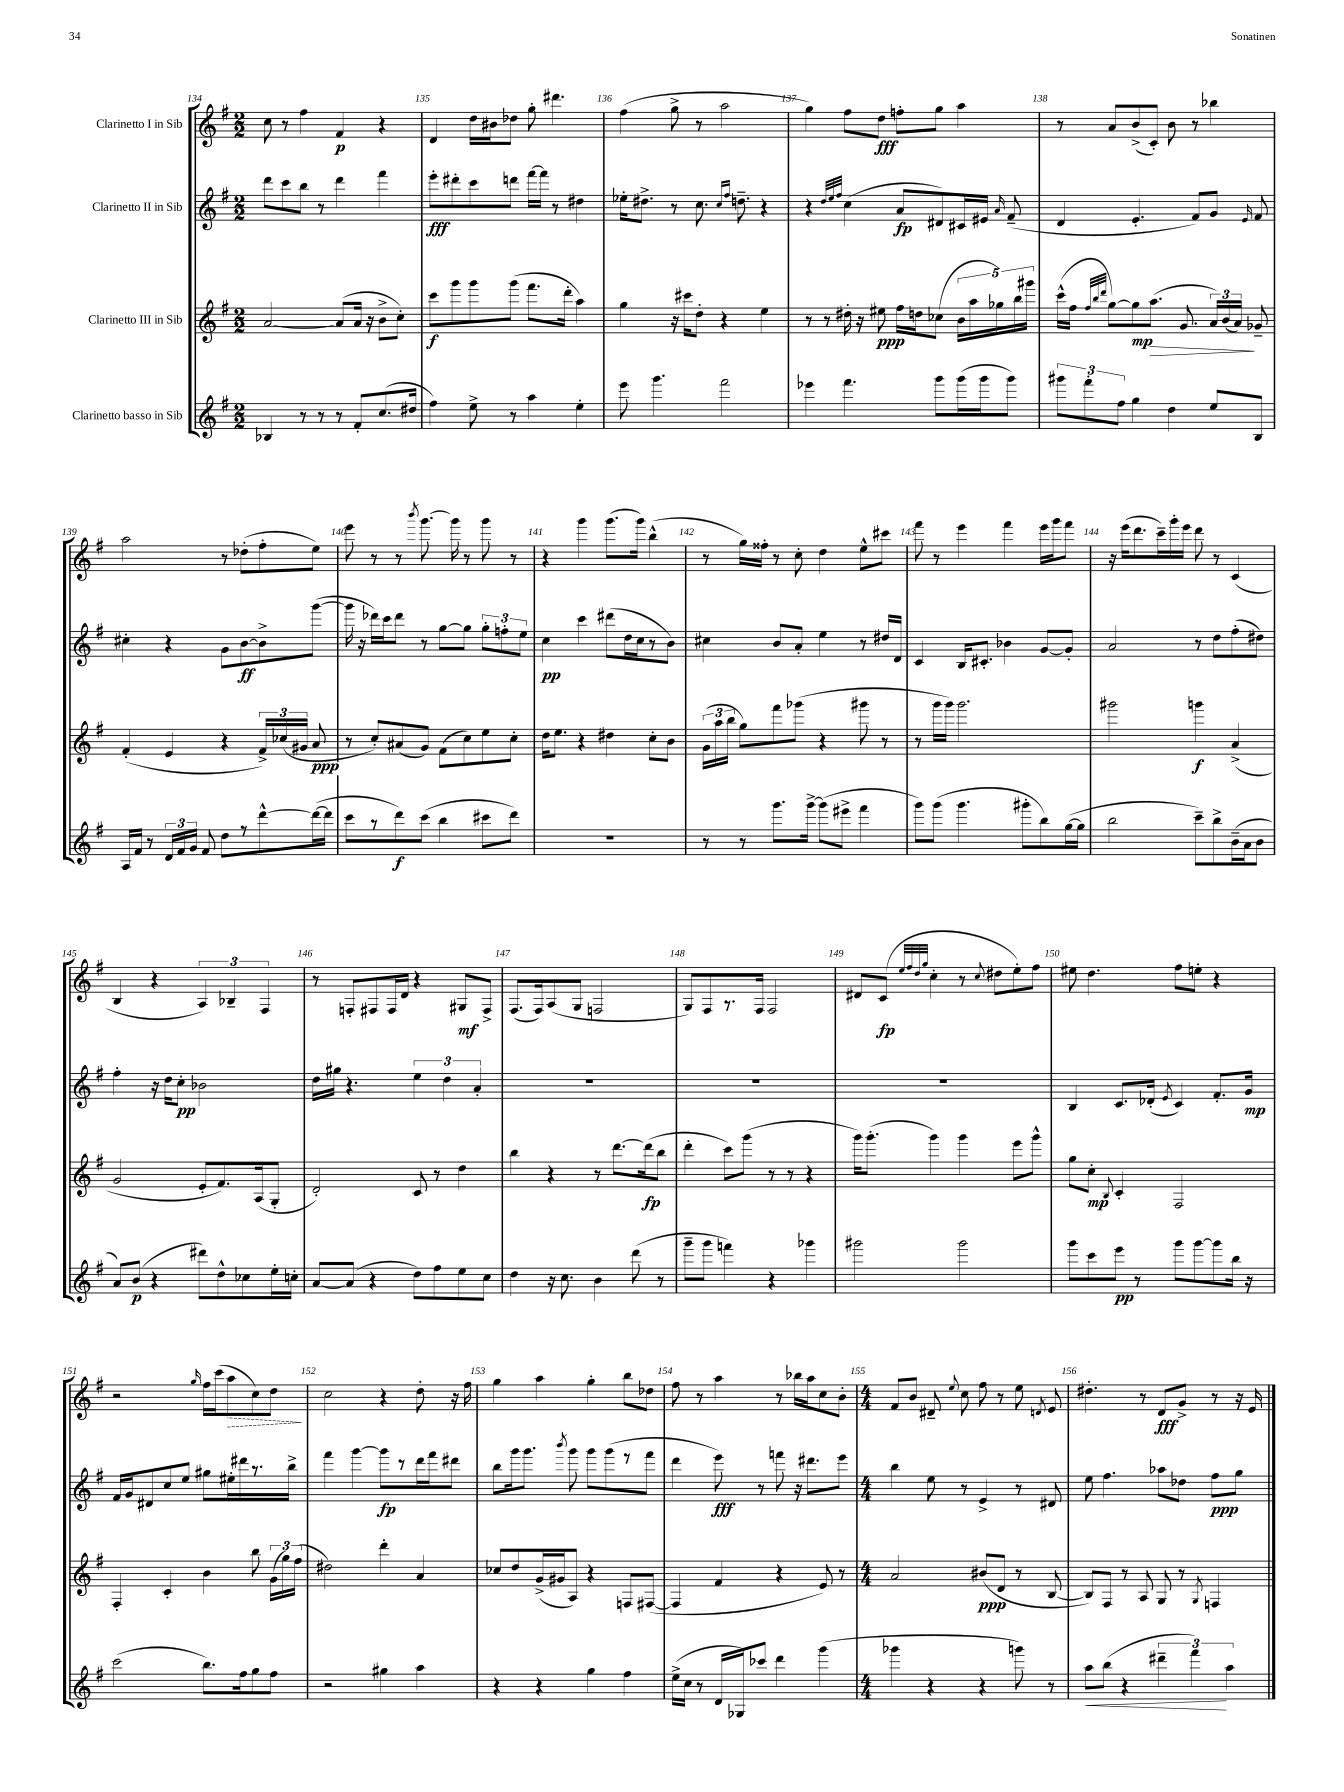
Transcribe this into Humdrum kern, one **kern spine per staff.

**kern	**kern	**kern	**kern
*staff4	*staff3	*staff2	*staff1
*clefG2	*clefG2	*clefG2	*clefG2
*k[f#]	*k[f#]	*k[f#]	*k[f#]
*M2/2	*M2/2	*M2/2	*M2/2
4B-	[2a	8ddd	8cc
.	.	8ccc	8r
8r	.	8bb	4ff#
8r	.	8r	.
8r	(8a]	4ddd	4f#
8f#'	16a	.	.
.	16r	.	.
(8.cc	8b^	4fff#	4r
.	8cc')	.	.
16dd#	.	.	.
=	=	=	=
4ff#)	8ccc	8eee'	4d
.	8ggg	8ddd#'	.
8ee^	8ggg	8ccc	16dd
.	.	.	16b#
8r	(8ggg	8ddd	8dd-
4aa	8.fff#	[16fff#	8gg'
.	.	16fff#]	.
.	.	8r	4.ddd#
.	16ddd'	.	.
4ee'	4aa)	4dd#	.
=	=	=	=
8eee	4gg	16ee-'	(4ff#
.	.	8.dd#^	.
4.ggg	.	.	.
.	16r	8r	8gg^
.	16ccc#	.	.
.	8dd'	8.cc	8r
2fff#	4r	.	2aa
.	.	16qqcc	.
.	.	16qqff#	.
.	.	8.dd~	.
.	4ee	4r	.
=	=	=	=
4eee-	8r	4r	4gg)
.	8r	.	.
.	.	32qqdd	.
.	.	32qqee	.
.	.	32qqff#	.
4.fff#	16dd#'	(4cc	8ff#
.	16r	.	.
.	8ee#	.	8dd
.	16ff#	8a	8ff'
.	16dd	.	.
8ggg	(8cc-	8d#)	8gg
(16ggg	20b	16c#	4aa
.	20aa	.	.
16ggg	.	16e#	.
.	20gg-)	.	.
.	.	16qqa	.
8ggg)	.	(8f#~	.
.	20bb	.	.
.	20ggg#	.	.
=	=	=	=
12ggg#	(16ccc^^	4d	8r
.	16ff#	.	.
12fff#'	.	.	.
.	32qqff#	.	.
.	32qqbb	.	.
.	32qqddd	.	.
.	[8gg)	.	8a
12ff#	.	.	.
4gg	8gg]	4.e'	(8b^
.	(8.aa	.	8c')
4dd	.	.	8b
.	8.g	.	.
.	.	8f#)	8r
8ee	24a)	8g	4bb-
.	(24b	.	.
.	24a)	.	.
.	.	16qqe	.
8B	8g-~	8f#	.
=	=	=	=
16A	(4f#'	4cc#'	2aa
16f#	.	.	.
8r	.	.	.
24d	4e	4r	.
24f#	.	.	.
24g	.	.	.
8f#	.	.	.
8dd	4r	8g	8r
8r	.	[8b	(8dd-'
[8ddd^^	24f#^)	8b^]	8ff#'
.	(24cc-	.	.
.	24g#	.	.
(16ddd_	8a	([8ggg	8ee)
16ddd]	.	.	.
=	=	=	=
8ccc	8r	16ggg]	8eee
.	.	16r	.
8r	8cc')	16ddd-)	8r
.	.	16ccc	.
8ddd)	(8a#	8ddd-	8r
.	.	.	8qbbb
(8ccc	8g)	8r	[8.ggg
4bb	(8f#	[8gg	.
.	.	.	16ggg]
.	8cc)	8gg]	8r
8ccc#	8ee	12gg'	8ggg
.	.	12ff'	.
8ddd)	8cc'	.	8r
.	.	12ee	.
=	=	=	=
1r	16dd	4cc	4r
.	8.ee	.	.
.	4r	4ccc	4ggg
.	4dd#	(8ddd#	(8.ggg
.	.	16dd	.
.	.	16cc	16ggg)
.	8cc'	8r	(4bb^^
.	8b	8b)	.
=	=	=	=
8r	(24g	4cc#	8r
.	24aa	.	.
.	24bb	.	.
8r	8gg)	.	16gg)
.	.	.	16ff##'
8.ggg	8fff#	8b	8r
.	(8ggg-	8a'	8cc'
[16ggg^	.	.	.
(8ggg]	4r	4ee	4dd
8eee#^	.	.	.
4fff#	8ggg#	8r	8ee^^
.	8r	16dd#	8ccc#
.	.	16d	.
=	=	=	=
8ggg)	8r	4c	8fff#
(8ggg	16ggg	.	8r
.	16ggg)	.	.
4.ggg	2.ggg	16B	4eee
.	.	8.c#'	.
.	.	4b-	4fff#
8ggg#'	.	.	.
8bb)	.	[8g	16eee
.	.	.	16ggg
([16gg	.	8g']	8fff#
16gg]	.	.	.
=	=	=	=
2bb	2ggg#	2a	16r
.	.	.	(16eee
.	.	.	8.ddd
.	.	.	16ccc~)
.	.	.	16ggg'
.	.	.	16eee
8ccc~)	4ggg	8r	8ddd
8bb^	.	8dd	8r
(16b~	(4a^	(8ff#'	(4c
16a	.	.	.
8b	.	8dd#)	.
=	=	=	=
8a)	2g	4ff#'	4B
(8b	.	.	.
4r	.	16r	4r
.	.	16dd	.
.	.	8cc'	.
8ddd#)	8e'	2b-	6A)
8dd^^	8.f#)	.	.
.	.	.	6B-~
8cc-	.	.	.
.	(16A	.	.
.	.	.	6F#
16ee'	8G'	.	.
16cc'	.	.	.
=	=	=	=
[8a	2d')	16dd	8r
.	.	16gg#	.
(8a]	.	4.r	8F'
4r	.	.	8F#
.	.	.	16F#
.	.	.	16d
8dd)	8c	6ee	4r
8ff#	8r	.	.
.	.	6dd	.
8ee	4dd	.	8G#
.	.	6a'	.
8cc	.	.	8F#^
=	=	=	=
4dd	4bb	1r	(8.F#
.	.	.	16F#)
16r	4r	.	(8A
8.cc	.	.	.
.	.	.	8G
4b	8r	.	2F
.	[8.ddd	.	.
(8ddd	.	.	.
.	(16ddd]	.	.
8r	8bb	.	.
=	=	=	=
8ggg~	4ddd'	1r	8G)
8ggg	.	.	8F#
4fff)	8ccc)	.	8.r
.	(8ggg	.	.
.	.	.	16F#
4r	8r	.	2F#
.	8r	.	.
4ggg-	4r	.	.
=	=	=	=
2ggg#	16ggg)	1r	8d#
.	(8.ggg'	.	.
.	.	.	(8c
.	.	.	32qqee
.	.	.	32qqff#
.	.	.	32qqdd
.	.	.	32qqgg
.	4ggg)	.	4cc'
2ggg#	4ggg	.	8r
.	.	.	8qqcc
.	.	.	8dd#
.	8eee	.	8ee')
.	8ggg^^	.	8ff#
=	=	=	=
8ggg	8gg	4B	8ee#
8ccc	8cc'	.	4.dd
.	8qqB	.	.
8eee	4c'	8.c	.
8r	.	.	.
.	.	(16d-'	.
.	.	8qe	.
8ggg	2F#	4c)	8ff#
[8ggg	.	.	8ee'
8ggg]	.	8.f#'	4r
16bb	.	.	.
16r	.	16g	.
=	=	=	=
(2ccc	4F#'	16f#	2r
.	.	16g	.
.	.	8d#	.
.	4c'	8cc	.
.	.	8ee	.
.	.	.	16qqgg
8.bb)	4b	8gg#	16ff#
.	.	.	(16ccc
.	.	16ee#'	8aa
16ff#	.	16ddd#	.
8gg	8bb	8.r	8cc)
8ff#	(24g	.	8dd
.	24gg)	.	.
.	.	16bb^	.
.	(24ff#	.	.
=	=	=	=
2r	2dd#)	4fff#	2cc
.	.	[4ggg	.
4gg#	4ddd'	8ggg]	4r
.	.	8r	.
4aa	4a	16ddd	8dd'
.	.	16fff#	.
.	.	8ddd#	16r
.	.	.	16ff#
=	=	=	=
4r	8cc-	8bb	4gg
.	8dd	16ggg	.
.	.	8.ggg	.
4r	(16g^	.	4aa
.	16g#	.	.
.	.	8qbbb	.
.	8A)	8ggg	.
4gg	4r	8ggg	4gg'
.	.	(8ggg	.
4ff#	8F	8r	8bb
.	([8F#	8fff#	8dd-
=	=	=	=
(16ee^	4F#]	4ddd	8ff#
16cc	.	.	.
8r	.	.	8r
16d	4f#	8eee)	4aa
16G-)	.	.	.
8ccc-	.	8r	.
4ddd	4r	8fff	8r
.	.	16r	16bb-
.	.	8.ddd#	16aa
(4ggg	8e)	.	8cc
.	8r	8eee	8b'
=	=	=	=
*M4/4	*M4/4	*M4/4	*M4/4
4ggg-	2a	4bb	8f#
.	.	.	8b
4r	.	8ee	8d#~
.	.	.	8qqee
.	.	8r	8cc
4r	(8b#	4e^	8ff#
.	8d	.	8r
8ggg)	8r	8r	8ee
.	.	.	8qd
8r	[8B	8d#	8e
=	=	=	=
8aa	8B])	8ee	4.dd#'
(8bb	8F#	4.ff#	.
4r	8r	.	.
.	8A	.	8r
6ddd#~	8G	8aa-	8d
.	8r	8dd-	8g^
6fff#)	.	.	.
.	8qG	.	.
.	4F	8ff#	8r
6aa	.	.	.
.	.	8gg	16r
.	.	.	16e
==	==	==	==
*-	*-	*-	*-
